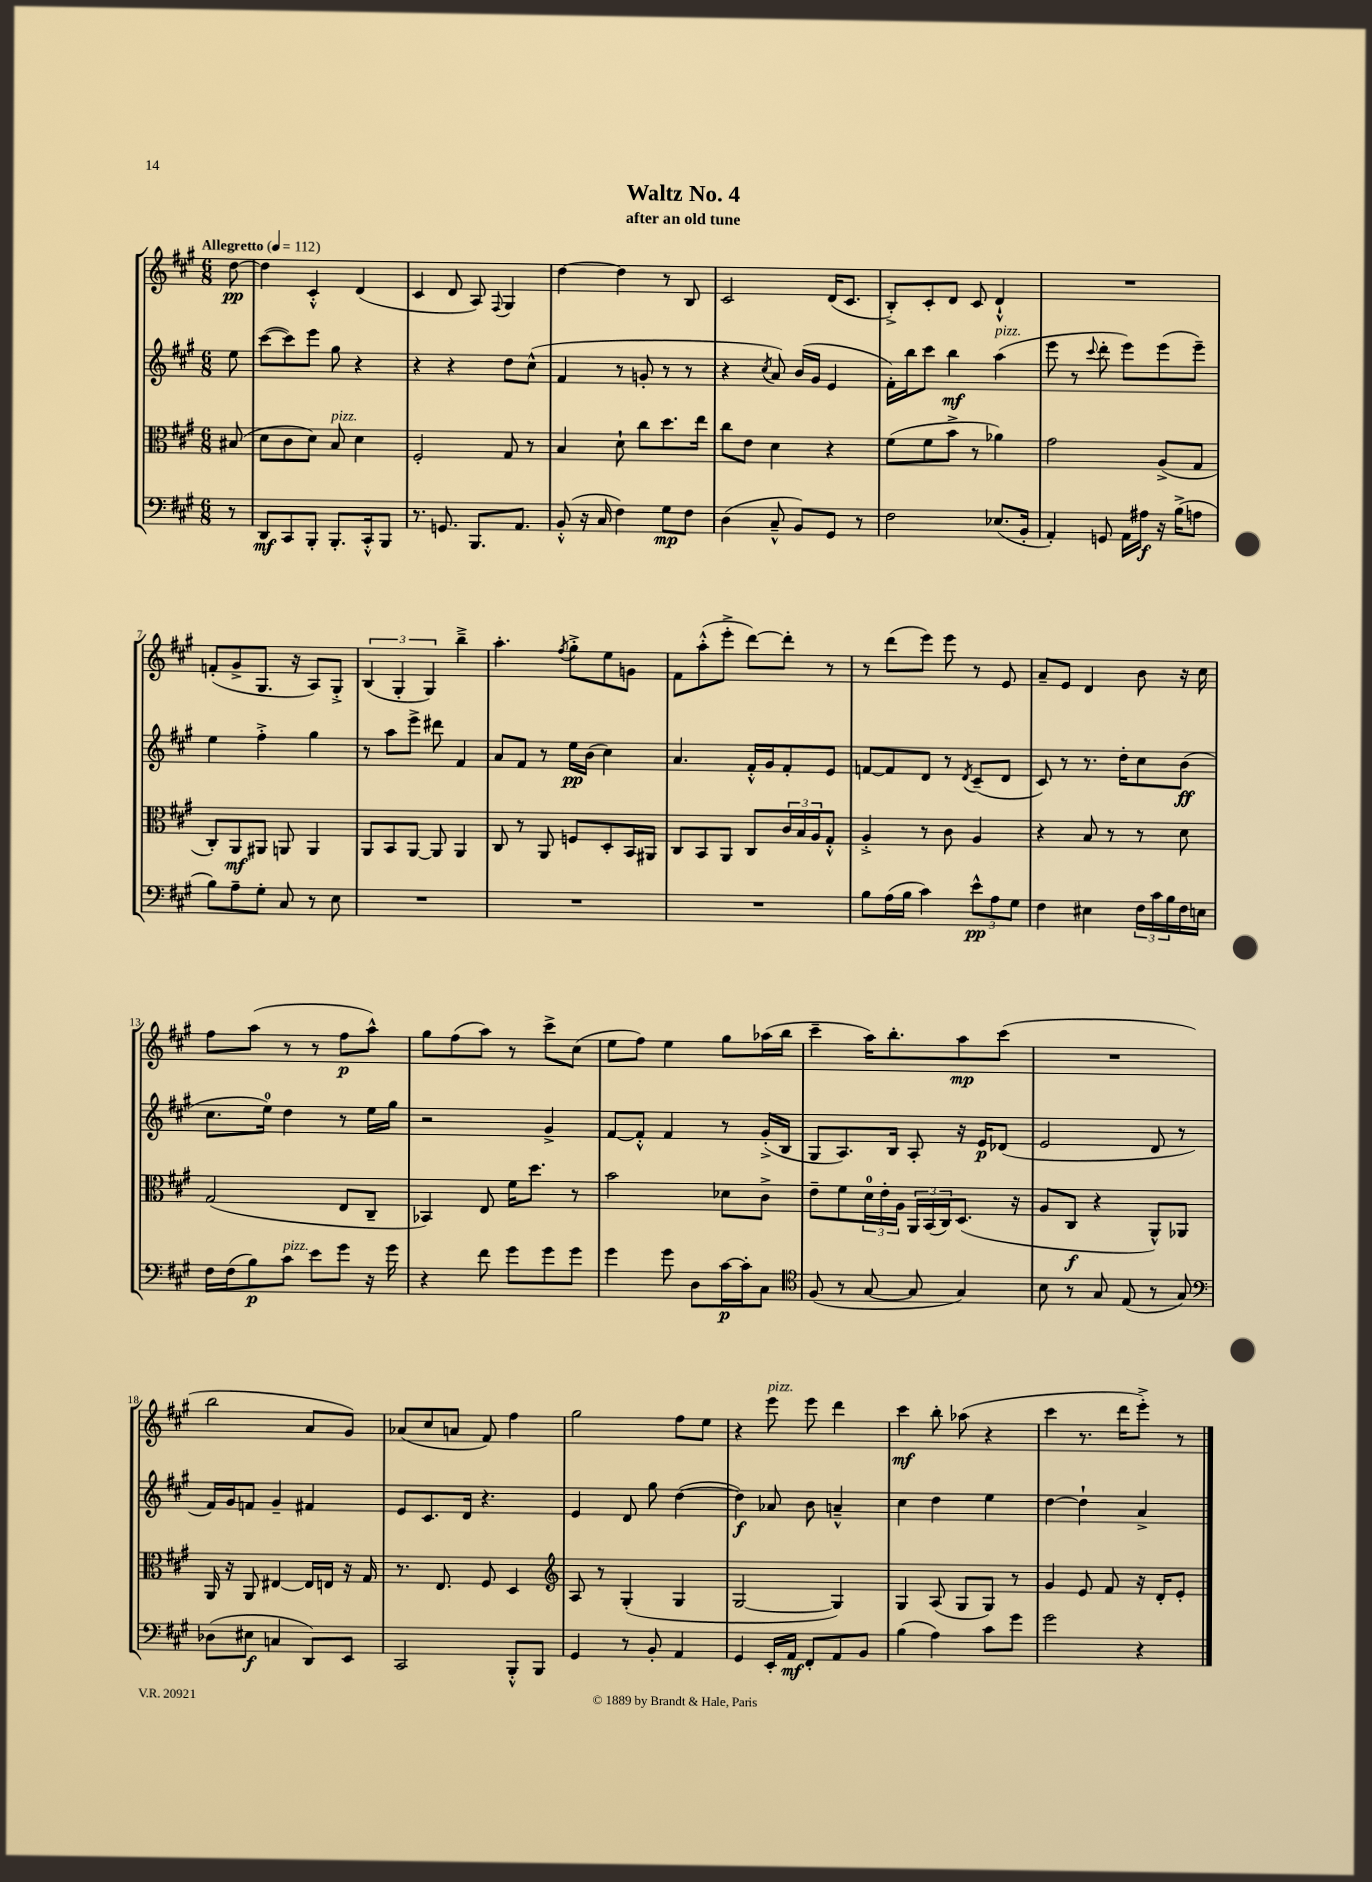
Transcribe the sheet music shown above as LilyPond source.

\header { title = "Waltz No. 4" subtitle = "after an old tune" }
<<
\new StaffGroup <<
\new Staff = "s0" {
    \clef treble \key a \major \numericTimeSignature \time 6/8 \partial 8 \tempo "Allegretto" 4 = 112
    d''8~\pp |
    d''4 cis'4-.-^ d'4( |
    cis'4 d'8 a8) \appoggiatura { fis8 } gis4 |
    d''4~ d''4 r8 b8 |
    cis'2 d'16( cis'8. |
    b8-.->) cis'8-. d'8 cis'8 d'4-!-^ |
    R2. |
    f'8-.( gis'8-> gis8. r16 a8) gis8-.-> |
    \tuplet 3/2 { b4( gis4-. gis4) } b''4---> |
    a''4.-. \acciaccatura { fis''8 } gis''8-.-> e''8 g'8 |
    fis'8 a''8-.-^( e'''8-.-> d'''8~) d'''8-. r8 |
    r8 d'''8( e'''8) e'''8 r8 e'8 |
    a'8-- e'8 d'4 b'8 r16 cis''16 |
    fis''8 a''8( r8 r8 fis''8\p a''8-^) |
    gis''8 fis''8( a''8) r8 cis'''8-> cis''8( |
    e''8 fis''8) e''4 gis''8 aes''16( b''16 |
    cis'''4-- a''16) b''8.-. a''8\mp cis'''8( |
    R2. |
    b''2 a'8 gis'8) |
    aes'8( cis''8 a'8 fis'8) fis''4 |
    gis''2 fis''8 e''8 |
    r4 e'''8^\markup { \italic "pizz." } e'''8 d'''4 |
    cis'''4\mf b''8-. aes''8( r4 |
    cis'''4 r8. d'''16 e'''8-.->) r8 \bar "|." |
}
\new Staff = "s1" {
    \clef treble \key a \major \numericTimeSignature \time 6/8 \partial 8
    e''8 |
    cis'''8~( cis'''8) e'''8 gis''8 r4 |
    r4 r4 d''8 cis''8-^( |
    fis'4 r8 g'8-. r8 r8 |
    r4 \acciaccatura { cis''8 } a'8) b'16( gis'16 e'4 |
    fis'16-.) b''16 cis'''8 b''4\mf a''4^\markup { \italic "pizz." }( |
    e'''8 r8 \appoggiatura { cis'''8 } d'''8-. e'''8) e'''8( e'''8--) |
    e''4 fis''4-.-> gis''4 |
    r8 a''8 e'''8-> dis'''8 fis'4 |
    a'8 fis'8 r8 e''16\pp b'16( cis''4) |
    a'4. fis'16-.-^ gis'16 fis'8-. e'8 |
    f'8~ f'8 d'8 r8 \acciaccatura { d'8 } cis'8--( d'8 |
    cis'8) r8 r8. d''16-. cis''8 b'8\ff( |
    cis''8. e''16-0) d''4 r8 e''16 gis''16 |
    r2 gis'4-> |
    fis'8~ fis'8-.-^ fis'4 r8 gis'16-.->( b16 |
    gis8 a8.) b16 a8-. r16 e'16\p des'8( |
    e'2 d'8 r8 |
    fis'16) gis'16 f'8 gis'4-- fis'4 |
    e'8 cis'8. d'16 r4. |
    e'4 d'8 gis''8 d''4~( |
    d''4\f) aes'8 b'8 a'4---^ |
    cis''4 d''4 e''4 |
    d''4~ d''4-! a'4-> \bar "|." |
}
\new Staff = "s2" {
    \clef alto \key a \major \numericTimeSignature \time 6/8 \partial 8
    bis8( |
    d'8 cis'8 d'8) b8^\markup { \italic "pizz." } d'4 |
    fis2-. gis8 r8 |
    b4 d'8-! cis''8 d''8. e''16 |
    cis''8 e'8 d'4 r4 |
    fis'8( fis'8 b'8-> r8 aes'4) |
    gis'2 a8->( gis8 |
    cis8-.) a,8\mf ais,8 a,8 a,4 |
    a,8 b,8 a,8~ a,8 a,4 |
    cis8 r8 a,8 f8 d8-. b,16 ais,16 |
    cis8 b,8 a,8 cis8 \tuplet 3/2 { cis'16 b16 a16 } gis8-.-^ |
    a4-.-> r8 cis'8 a4 |
    r4 b8 r8 r8 d'8 |
    gis2( e8 cis8-- |
    bes,4) e8 fis'16 d''8. r8 |
    b'2 des'8 cis'8-> |
    e'8-- fis'8 \tuplet 3/2 { d'16-0 e'16-. a16 } \tuplet 3/2 { a,16 b,16( cis16) } d8.( r16 |
    a8 cis8\f r4 a,8-^) aes,8 |
    a,16 r16 a,8 eis4~ eis16 e16 r16 gis16 |
    r8. e8. fis8 d4 |
    \clef treble a8 r8 gis4-.( gis4 |
    gis2~ gis4) |
    gis4 a8( gis8 gis8) r8 |
    gis'4 e'8 fis'8 r16 d'16-. e'8-. \bar "|." |
}
\new Staff = "s3" {
    \clef bass \key a \major \numericTimeSignature \time 6/8 \partial 8
    r8 |
    d,8\mf cis,8 b,,8-. b,,8.-. cis,16-.-^ b,,8 |
    r8. g,8. b,,8. a,8. |
    b,8-.-^( r16 cis16 fis4) gis8\mp fis8 |
    d4( cis8---^ b,8) gis,8 r8 |
    fis2 ees8.( b,16-. |
    a,4-.) g,8 a,16 ais16\f r16 b16->( a8 |
    b8) a8-- gis8-. cis8 r8 e8 |
    R2. |
    R2. |
    R2. |
    b8 a16( b16 cis'4) \tuplet 3/2 { e'8-^\pp a8 gis8 } |
    fis4 eis4 \tuplet 3/2 { fis16 cis'16 b16 } fis16 e16 |
    fis16 fis16( b8\p) cis'8^\markup { \italic "pizz." } e'8 gis'8 r16 gis'16 |
    r4 fis'8 gis'8 gis'8 gis'8 |
    gis'4 gis'8 d8 cis'16~\p cis'16-. cis8 |
    \clef tenor fis8( r8 gis8~ gis8 gis4) |
    b8 r8 gis8 e8( r8 gis8) |
    \clef bass des8( eis8\f c4 d,8) e,8 |
    cis,2 b,,8-.-^ b,,8 |
    gis,4 r8 b,8-. a,4 |
    gis,4 e,16-. a,16\mf fis,8-. a,8 b,8 |
    b4( a4) cis'8 gis'8 |
    gis'2 r4 \bar "|." |
}
>>
>>
